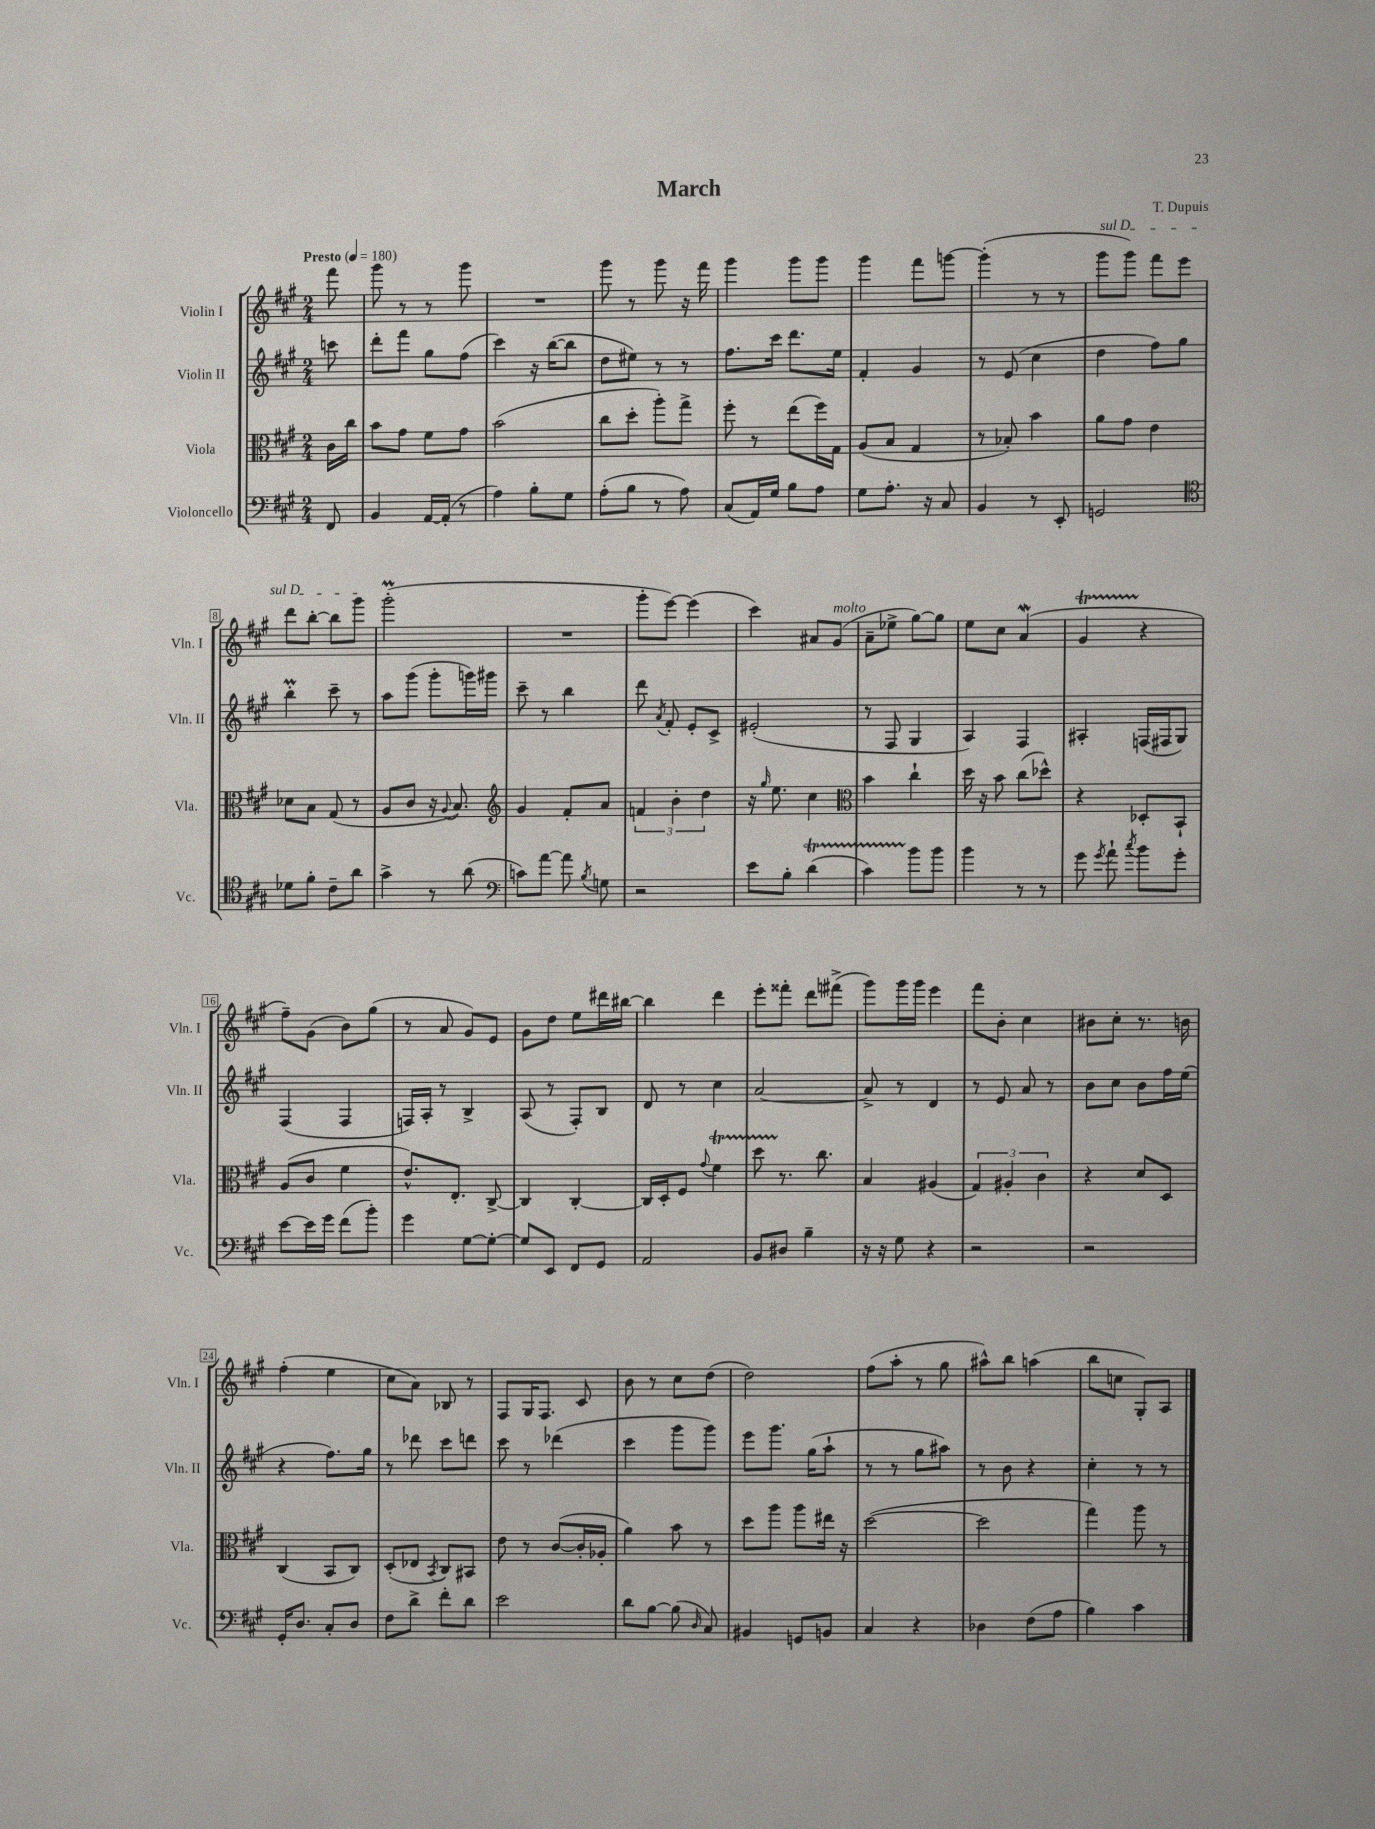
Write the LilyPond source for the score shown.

\header { title = "March" composer = "T. Dupuis" }
<<
\new StaffGroup <<
\new Staff = "s0" \with { instrumentName = "Violin I" shortInstrumentName = "Vln. I" } {
    \clef treble \key a \major \numericTimeSignature \time 2/4 \partial 8 \tempo "Presto" 4 = 180
    \autoBeamOff fis'''8 |
    gis'''8 r8 r8 gis'''8 |
    R2 |
    gis'''8 r8 gis'''8 r16 fis'''16 |
    gis'''4 gis'''8[ gis'''8] |
    gis'''4 fis'''8[ g'''8]~ |
    g'''4-.( r8 r8 |
    \once \override TextSpanner.bound-details.left.text = \markup { \italic "sul D" } gis'''8[\startTextSpan gis'''8]) fis'''8[ e'''8] |
    d'''8[ b''8]~-. b''8[ gis'''8]\stopTextSpan |
    gis'''2-.\prall( |
    R2 |
    gis'''8[-. e'''8]~) e'''4( |
    cis'''4) ais'8[ gis'8]^\markup { \italic "molto" }( |
    a'8[-- ees''8]-> gis''8[~) gis''8] |
    e''8[ cis''8] a'4\mordent( |
    gis'4\startTrillSpan r4\stopTrillSpan |
    fis''8[--) gis'8]( b'8[) gis''8]( |
    r8 a'8 gis'8[) e'8] |
    gis'8[ d''8] e''8[ dis'''16 bis''16]~ |
    bis''4 d'''4 |
    e'''8[-. fisis'''8]-. d'''8[ fis'''8]->( |
    gis'''8[) gis'''16 gis'''16] e'''4 |
    fis'''8[ b'8]-. cis''4 |
    bis'8[ cis''8]-. r8. b'16 |
    fis''4-.( e''4 |
    cis''8[ a'8]) bes8 r8 |
    fis8[ gis16 fis8.] cis'8 |
    b'8 r8 cis''8[ d''8]( |
    d''2) |
    fis''8[( a''8]-. r8 gis''8 |
    ais''8[-^) b''8] a''4( |
    b''8[ c''8] gis8[-.) a8] \bar "|." |
}
\new Staff = "s1" \with { instrumentName = "Violin II" shortInstrumentName = "Vln. II" } {
    \clef treble \key a \major \numericTimeSignature \time 2/4 \partial 8
    \autoBeamOff c'''8 |
    d'''8[-. fis'''8] gis''8[ fis''8]( |
    cis'''4) r16 b''16[~( b''8] |
    d''8[ eis''8]) r8 r8 |
    fis''8.[ cis'''16] d'''8.[ e''16] |
    fis'4-. gis'4 |
    r8 e'8( cis''4 |
    d''4 fis''8[) gis''8] |
    b''4-.\prall cis'''8-- r8 |
    a''8[ gis'''8]( gis'''8[-. g'''16) gis'''16] |
    cis'''8-- r8 b''4 |
    d'''8 \acciaccatura { a'8 } fis'8-. e'8[-. cis'8]-> |
    eis'2-.( |
    r8 fis8 gis4 |
    a4) fis4 |
    ais4-. f16[( fis16 gis8]) |
    fis4( fis4 |
    f16[) a16]-. r8 b4-> |
    a8( r8 fis8[-.) b8] |
    d'8 r8 cis''4 |
    a'2~ |
    a'8-> r8 d'4 |
    r8 e'8 a'8 r8 |
    b'8[ cis''8] b'8[ fis''16 e''16]( |
    r4 fis''8.[) gis''16] |
    r8 des'''8 cis'''8[ d'''8] |
    cis'''8 r8 des'''4( |
    cis'''4 gis'''8[ gis'''8]) |
    e'''8[ gis'''8.] gis''16[( a''8]-! |
    r8 r8 gis''8[ ais''8]) |
    r8 b'8 r4 |
    cis''4-. r8 r8 \bar "|." |
}
\new Staff = "s2" \with { instrumentName = "Viola" shortInstrumentName = "Vla." } {
    \clef alto \key a \major \numericTimeSignature \time 2/4 \partial 8
    \autoBeamOff cis'16[ cis''16] |
    b'8[ gis'8] fis'8[ gis'8] |
    b'2( |
    cis''8[ d''8]-. a''8[-.) gis''8]-> |
    fis''8-. r8 e''8[( fis''16) gis16] |
    a8[( b8] gis4 |
    r8 bes8-.) b'4 |
    a'8[ gis'8] e'4 |
    des'8[ b8] gis8( r8 |
    a8[ cis'8] r16 \appoggiatura { a8 } b8.) |
    \clef treble gis'4 fis'8[-. a'8] |
    \tuplet 3/2 { f'4 b'4-. d''4 } |
    r16 \grace { gis''16 } e''8. cis''4 |
    \clef alto b'4 cis''4-! |
    d''16 r16 b'8 cis''8[( des''8]-^) |
    r4 des8[-. b,8]-! |
    a8[( cis'8] fis'4 |
    e'8.[-^) e8.]-. cis8~-> |
    cis4 cis4~-. |
    cis16[ d16-. fis8] \appoggiatura { gis'8 } fis'4\startTrillSpan |
    d''8 r8.\stopTrillSpan cis''8. |
    b4 ais4( |
    \tuplet 3/2 { gis4) ais4-. cis'4 } |
    r4 d'8[ d8] |
    cis4( b,8[ cis8]) |
    d8[-.( ees8] \acciaccatura { b,8 } cis8[) bis,8] |
    e'8 r8 cis'8[~( cis'16-. aes16]-. |
    a'4) b'8 r8 |
    d''8[ a''8] a''8[ eis''16] r16 |
    d''2~( |
    d''2 |
    gis''4) a''8 r8 \bar "|." |
}
\new Staff = "s3" \with { instrumentName = "Violoncello" shortInstrumentName = "Vc." } {
    \clef bass \key a \major \numericTimeSignature \time 2/4 \partial 8
    \autoBeamOff fis,8 |
    b,4 a,16[~ a,16]-.( r8 |
    a4) b8[-. gis8] |
    a8[-.( b8] r8 a8) |
    cis8[( a,16) gis16] b8[ a8] |
    gis8[ a8.]-. r16 cis8 |
    b,4 r8 e,8-. |
    g,2 |
    \clef tenor des'8[ fis'8]-. cis'8[-- a'8] |
    gis'4-> r8 a'8( |
    \clef bass c'8[) a'8]~ a'8 \acciaccatura { b8 } g8 |
    r2 |
    e'8[ b8]-. d'4\startTrillSpan( |
    cis'4) b'8[\stopTrillSpan b'8] |
    b'4 r8 r8 |
    gis'8 \acciaccatura { gis'8 } a'8-! \acciaccatura { cis''8 } b'8[ gis'8]-. |
    e'8[~ e'16 gis'16] fis'8[( b'8]-.) |
    gis'4 gis8[~ gis8]~-. |
    gis8[ e,8] fis,8[ gis,8] |
    a,2 |
    b,8[ dis8] b4-- |
    r16 r16 gis8 r4 |
    r2 |
    r2 |
    gis,16[-. d8.] cis8[-. d8] |
    fis8[ d'8]-> fis'8[-. d'8] |
    e'2 |
    d'8[ b8]~ b8( \grace { d16 } cis8) |
    bis,4 g,8[ b,8] |
    cis4 r4 |
    des4 fis8[( a8] |
    b4) cis'4 \bar "|." |
}
>>
>>
\layout { \context { \Score \override BarNumber.stencil = #(make-stencil-boxer 0.1 0.3 ly:text-interface::print) } }
